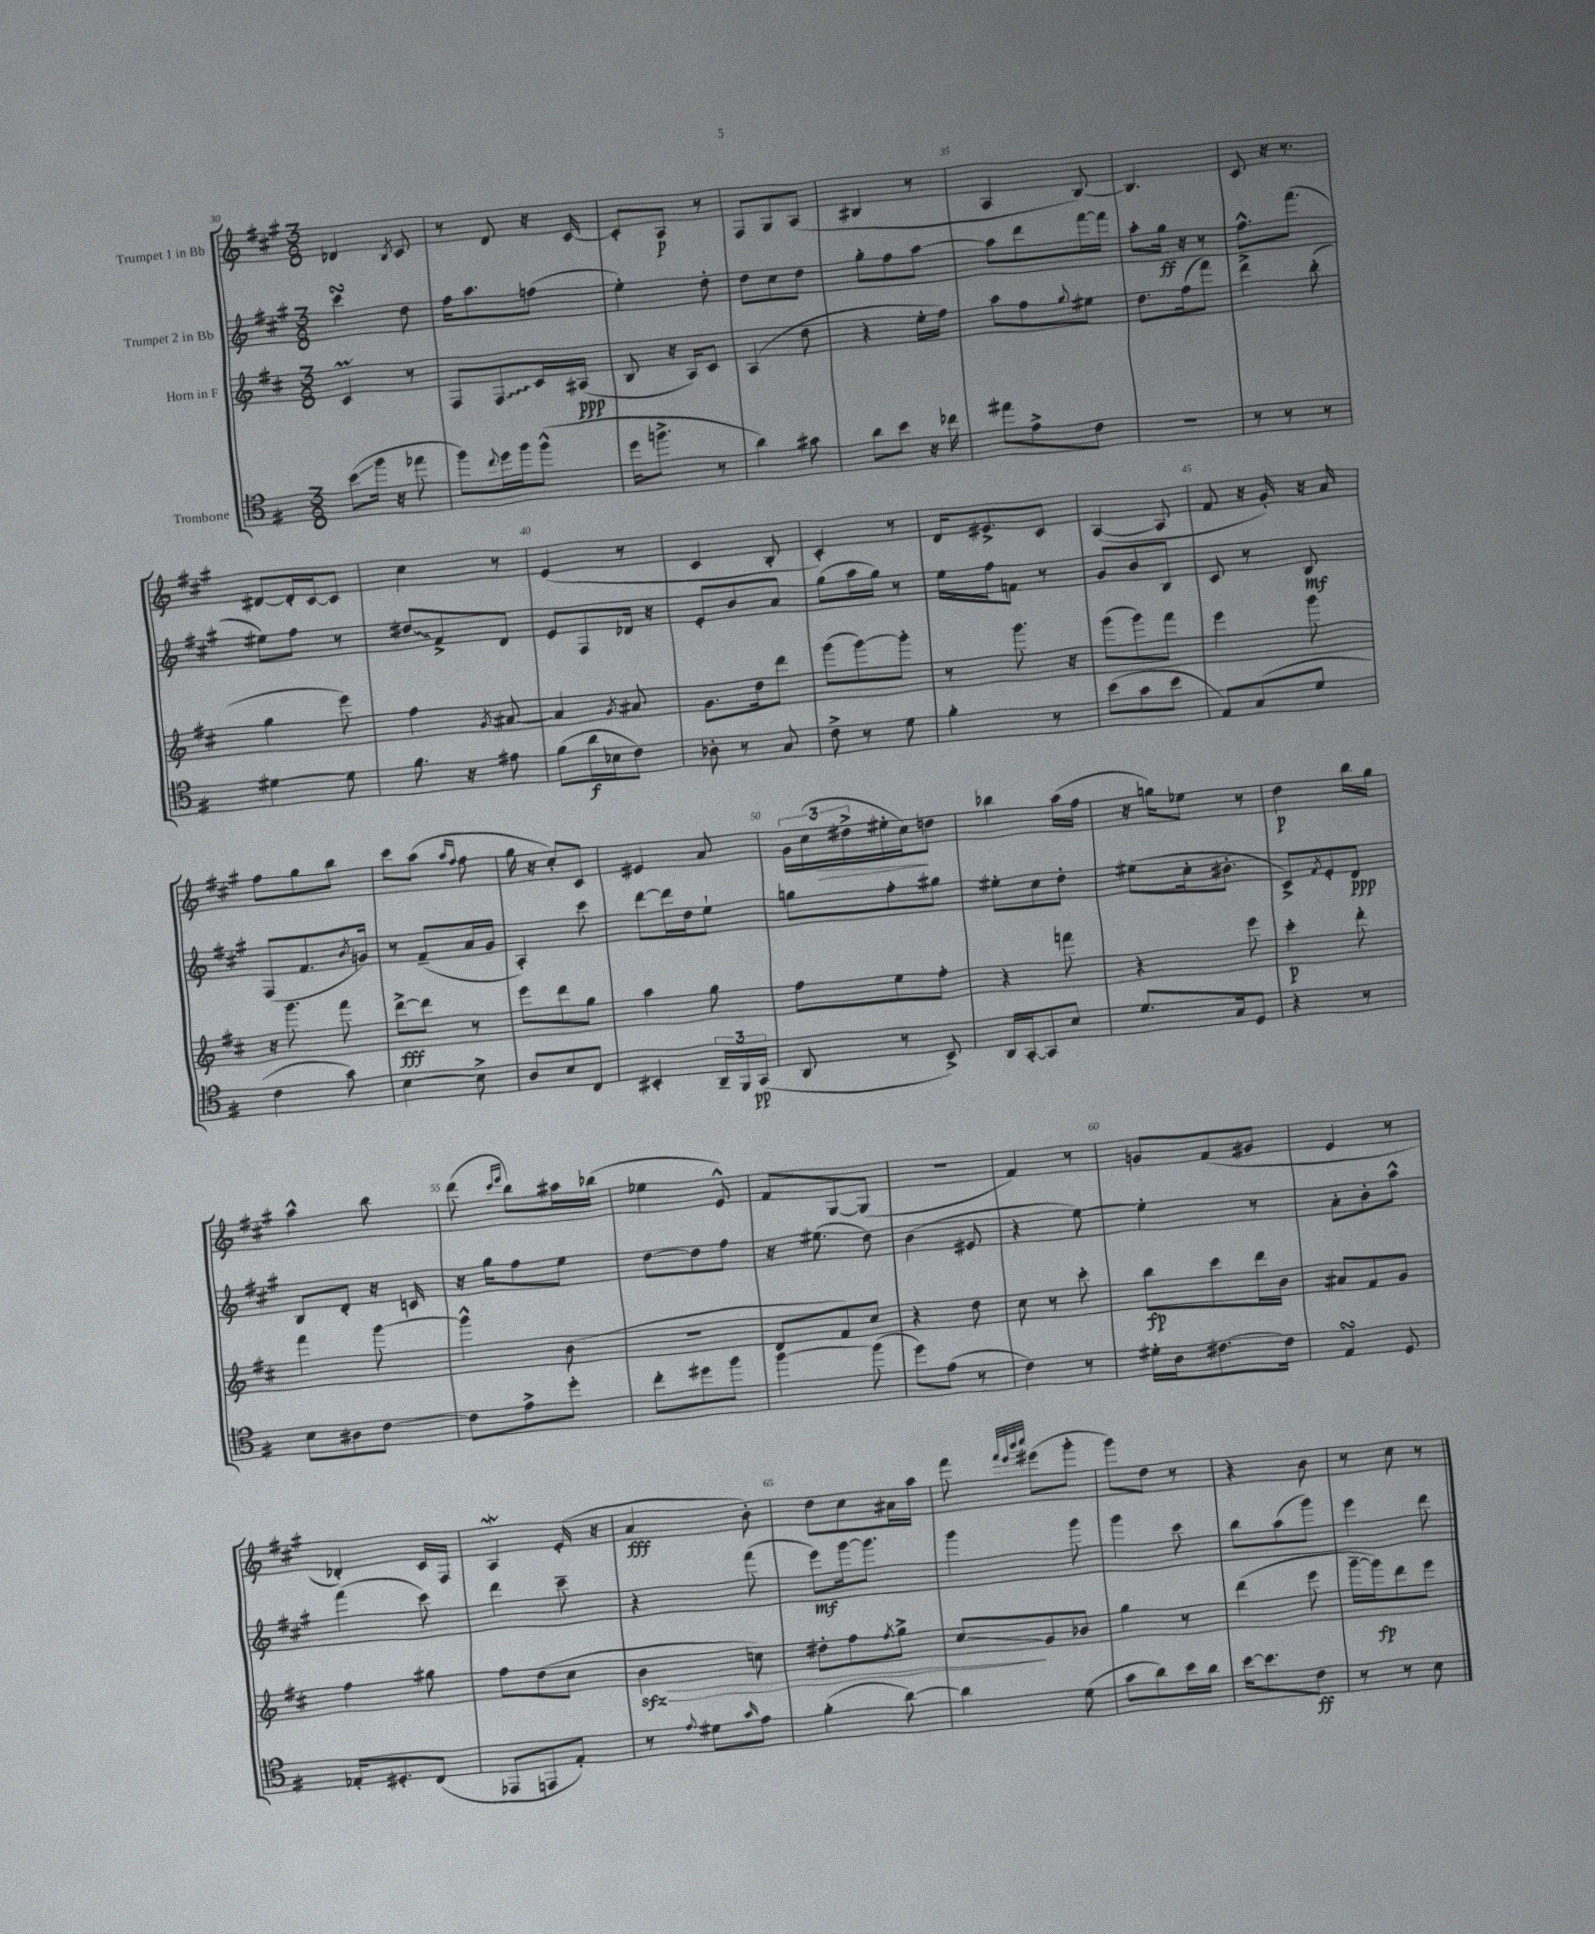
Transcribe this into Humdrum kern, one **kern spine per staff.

**kern	**kern	**kern	**kern
*staff4	*staff3	*staff2	*staff1
*clefC4	*clefG2	*clefG2	*clefG2
*k[f#]	*k[f#c#]	*k[f#c#g#]	*k[f#c#g#]
*M3/8	*M3/8	*M3/8	*M3/8
(8b	4c#	4ccc#	4d-
16ff#	.	.	.
16r	.	.	.
.	.	.	8qB
8ee-	8r	8dd	8c#
=	=	=	=
8ff#)	8F#	16ff#	8r
.	.	8.aa	.
8qqcc	.	.	.
16dd	8F#	.	8d
16ff#	.	.	.
(8ff#^^	16c#	(8ff	16r
.	(16A#	.	[16c#
=	=	=	=
16dd	8B	4ee')	8c#']
8.ff^	.	.	.
.	16r	.	8A
.	16A)	.	.
8r	8c#	8dd'	8r
=	=	=	=
4a)	(4A	8dd	8F#
.	.	8cc#	8G#
8g#	8dd	8dd	(8A
=	=	=	=
8a	4r	8gg#'	4B#
8b	.	8ff#	.
16r	16ee'	[8aa	8r
16cc-	16ff#)	.	.
=	=	=	=
8ee#	8aa	8aa]	4A
8e^	8ff#	8ddd	.
.	8qqgg	.	.
8c	8ee#	[16fff#	[8B)
.	.	16fff#]	.
=	=	=	=
4.r	8.dd	8aa'	4.B]
.	.	16gg#	.
.	(16ff#	16r	.
.	8fff#)	8r	.
=	=	=	=
8r	4ddd^	8.ff#^^	8c#
8r	.	.	16r
.	.	(8.fff#	8.r
8r	(8bb'	.	.
=	=	=	=
[4d#	4gg	8ee#)	[8d#
.	.	8ff#	16d#']
.	.	.	[16c#
8d#]	8eee)	8r	8c#]
=	=	=	=
8.f#	4ff#	8dd#	4cc#
.	.	8f#^	.
16r	.	.	.
.	8qg	.	.
8e#	[8a#	8d	8r
=	=	=	=
(8f#	4a#]	8e	(4e
16a	.	8F#	.
16B-	.	.	.
.	8qg	.	.
8c)	8a#	16d-	8r
.	.	16r	.
=	=	=	=
8A-'	8.g	8e'	4c#
8r	.	8b	.
.	16dd	.	.
8G	8ddd	8a	8B'
=	=	=	=
8c^	(8ggg	(8gg#	4c#')
8r	[8ggg)	16aa	.
.	.	16gg#)	.
8d	8ggg']	8r	8r
=	=	=	=
4f#'	8r	16ee	16d
.	.	16ff#	8.e#^
.	8.ggg	8f	.
8r	.	8r	8c#
.	16r	.	.
=	=	=	=
(8b	(8ggg	8g#	([4A
8g	8ggg)	8b	.
8b	8fff#	8B	8A]
=	=	=	=
8E)	4eee	8c#	8f#
(8G	.	8r	16r
.	.	.	16g#')
8d	8ggg	8B	16r
.	.	.	16a
=	=	=	=
4c	16r	(8F#	8ff#
.	8.ggg	.	.
.	.	8.f#	8gg#
8g)	8fff#	.	8bb
.	.	8qb	.
.	.	16g)	.
=	=	=	=
[4B	[8ddd^	8r	8ccc#
.	8ddd]	(8f#~	(8aa
.	.	.	16qqaa
.	.	.	16qqff#
8B^]	8r	16a	8ff#
.	.	16g#	.
=	=	=	=
8A	8eee	4A')	16gg#
.	.	.	16r
8B	8ddd	.	8cc#')
8C	8gg	8ccc#	8c#
=	=	=	=
4BB#'	4aa	[8ddd	4e#
.	.	16ddd]	.
.	.	16dd	.
24AA~	8gg	8ee`	8a
24FF#	.	.	.
(24GG	.	.	.
=	=	=	=
8AA	8ff#	8gg	24g#
.	.	.	(24cc#
.	.	.	24dd#^
8r	8ee	8ff#'	16ee#'
.	.	.	16cc#)
8BB^)	8ff#'	8gg#	8dd
=	=	=	=
16AA	4r	8ee#'	4bb-
[16GG'	.	.	.
8GG]	.	8cc#	.
8B	8fff	8dd'	(16aa
.	.	.	16ff#
=	=	=	=
8.d	4r	(8ee#	16r
.	.	.	16gg)
.	.	16cc#'	8ee-
16G	.	8.b#'	.
8D	8eee	.	8r
=	=	=	=
4r	4ccc#'	8c#^)	4dd
.	.	8qf#	.
.	.	8e'	.
8r	8ddd'	8d	16bb
.	.	.	16gg#
=	=	=	=
8B	4fff#	8B	4aa^^
8A#	.	8d'	.
[8c	[8ggg	16r	8bb
.	.	16c	.
=	=	=	=
8c]	4ggg^^]	16r	(8ddd
.	.	16gg#	.
.	.	.	16qqccc#
.	.	.	16qqeee
8e^	.	8ff#	8bb)
8dd'	(8b	8ee	16aa#
.	.	.	(16bb-
=	=	=	=
8cc'	4.r	[8dd	4ee-
8dd#	.	8dd]	.
8ff#	.	8ff#	8e^^)
=	=	=	=
[4ff#	8d	16r	8f#
.	.	(8.ee#	.
.	8f#)	.	[8G#
(8ff#]	8cc#	8dd)	(8G#]
=	=	=	=
8dd)	4r	(4b	4.r
(8e	.	.	.
8r	8dd	8e#	.
=	=	=	=
4c)	8cc#	4r	4f#)
.	8r	.	.
8r	8ccc#'	[8ee)	8r
=	=	=	=
16d#'	8bb	4ee']	8g
16A	.	.	.
[8.c#	8ccc#	.	(8f#
.	16ddd	8r	8g#
16c#]	16b	.	.
=	=	=	=
4E	8a#	8a'	4e
.	8f#	8b'	.
8D	8g	8aa^^	8r
=	=	=	=
16E-'	4ff#	(4fff#	4d-')
8.D#'	.	.	.
(8C	8gg#	8ccc#)	16c#
.	.	.	16F#
=	=	=	=
8EE-	8ff#	4ddd	4A
8EE	(8dd	.	.
8E')	8cc#	8ccc#~	(16e'
.	.	.	16r
=	=	=	=
8r	4b	4r	4a
8qqe	.	.	.
8d#	.	.	.
16qqg	.	.	.
8e	8cc)	(8fff#	8b')
=	=	=	=
(4f#'	8dd#'	8eee)	8dd
.	8ff#	[16ggg#	8cc#
.	.	8.ggg#]	.
.	8qff#	.	.
[8a)	8gg^	.	16a#
.	.	.	16aa
=	=	=	=
4a]	8cc#	4ggg#	8fff#
.	.	.	32qqfff#
.	.	.	32qqeee
.	.	.	32qqbbb
.	.	.	32qqcccc#
.	8g	.	(8eee#
(8d	8b-	8ggg#	8ggg#'
=	=	=	=
8g	4gg	4ggg#	8ggg#)
8a)	.	.	8dd
16b	8r	8ccc#	8r
16a	.	.	.
=	=	=	=
[16b	(4ddd	8bb	4r
8.b]	.	.	.
.	.	(8aa	.
8c	8eee	8ggg#)	8b
=	=	=	=
8r	[16ggg~	4eee	8r
.	16ggg])	.	.
8r	8ddd	.	8cc#
8B	8eee	8ddd	8r
==	==	==	==
*-	*-	*-	*-
